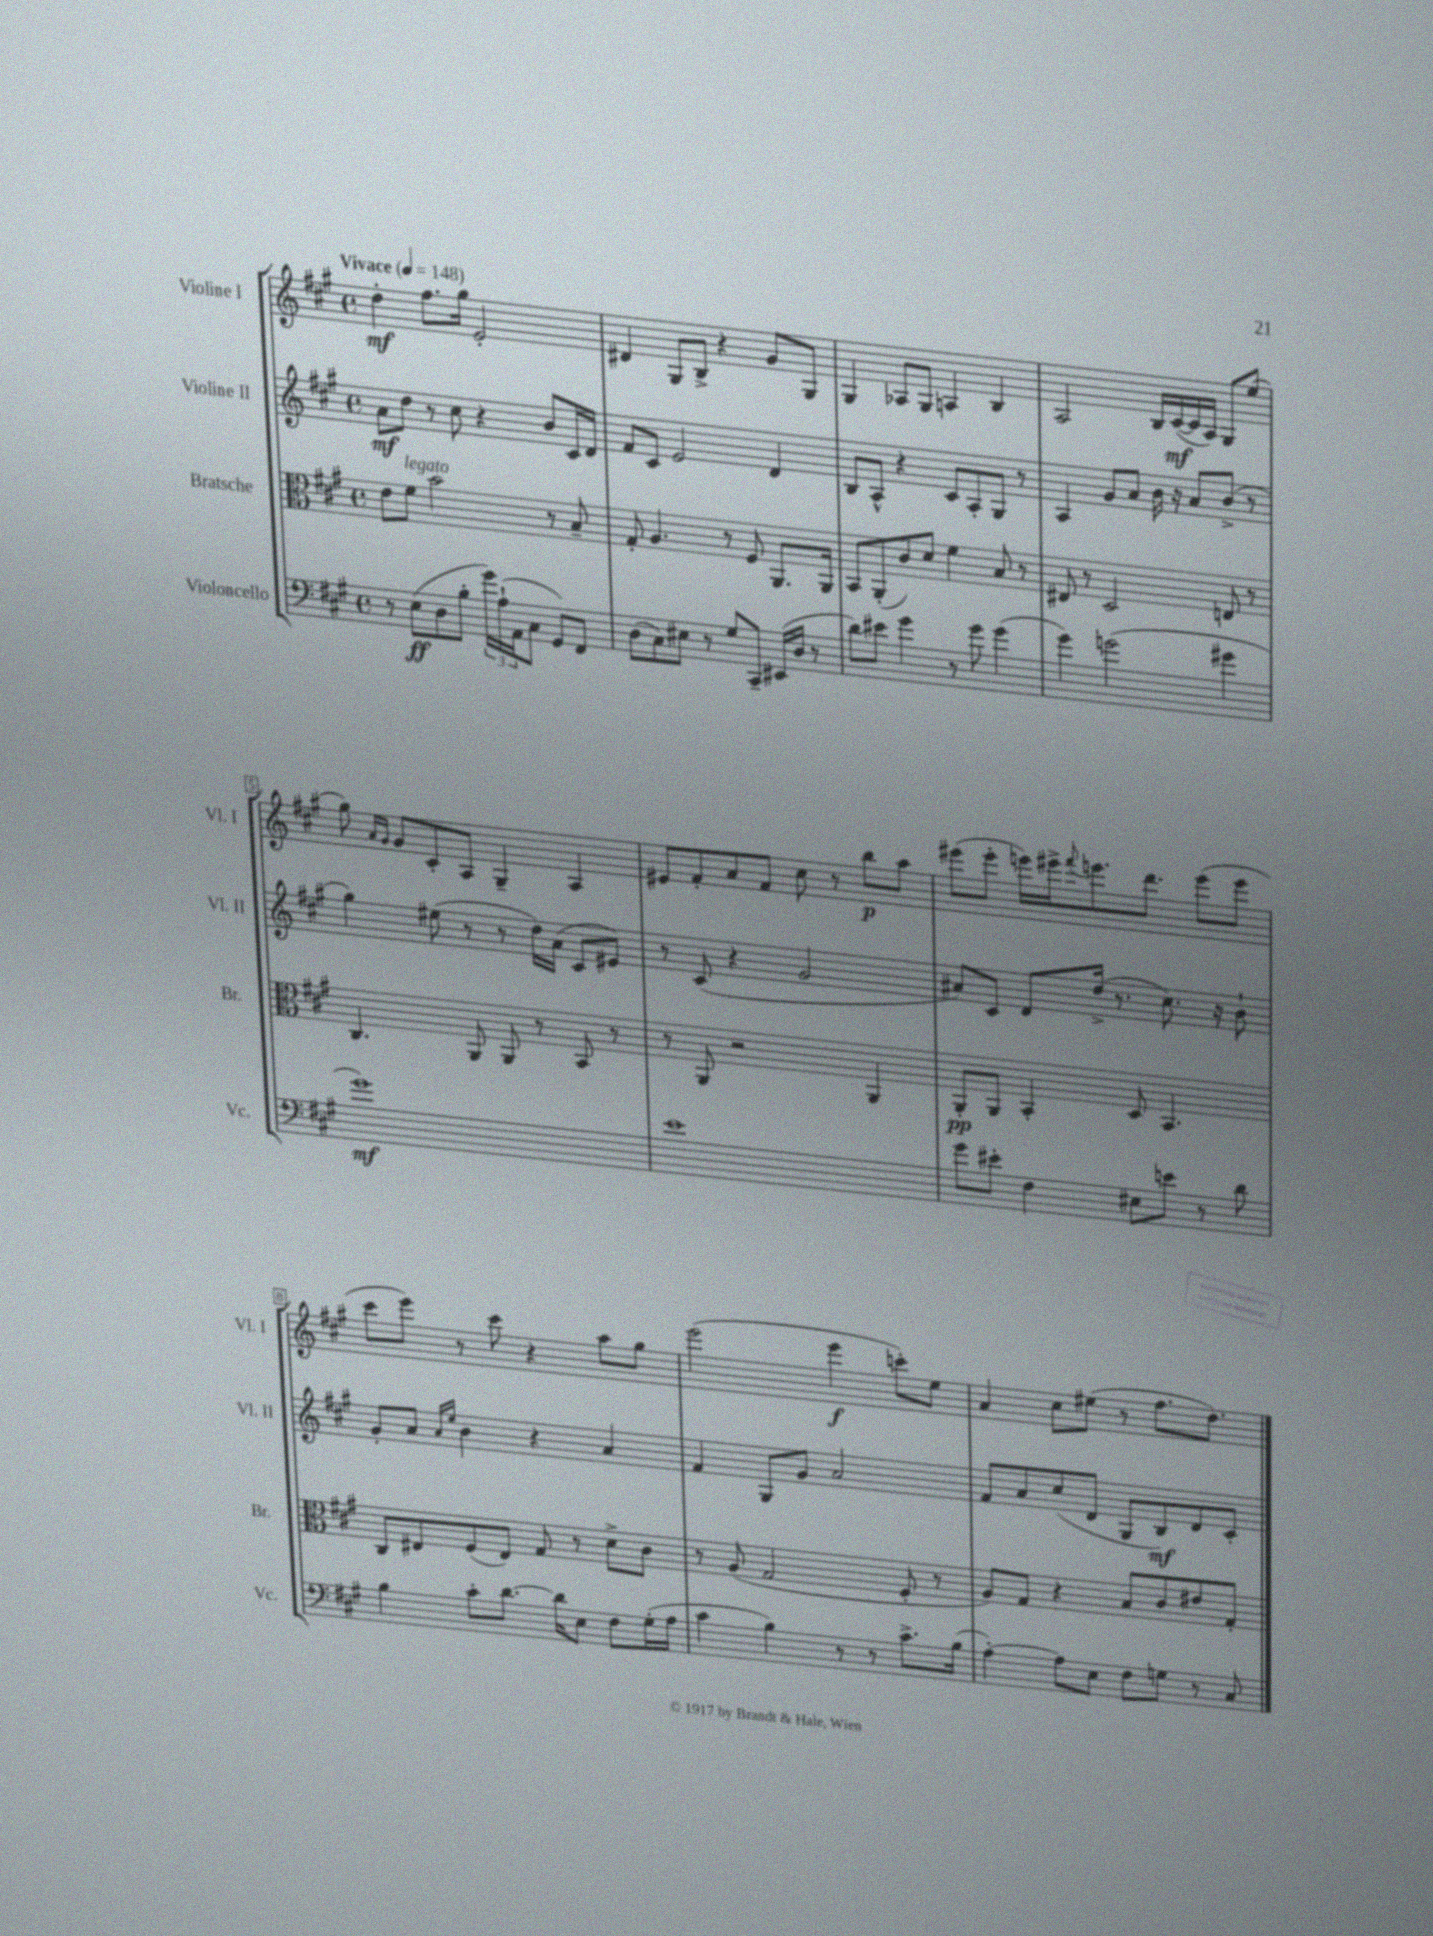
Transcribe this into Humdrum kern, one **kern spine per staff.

**kern	**dynam	**kern	**dynam	**kern	**dynam	**kern	**dynam
*part4	*part4	*part3	*part3	*part2	*part2	*part1	*part1
*staff4	*staff4	*staff3	*staff3	*staff2	*staff2	*staff1	*staff1
*I"Violoncello	*	*I"Bratsche	*	*I"Violine II	*	*I"Violine I	*
*I'Vc.	*	*I'Br.	*	*I'Vl. II	*	*I'Vl. I	*
*clefF4	*	*clefC3	*	*clefG2	*	*clefG2	*
*k[f#c#g#]	*	*k[f#c#g#]	*	*k[f#c#g#]	*	*k[f#c#g#]	*
*M4/4	*	*M4/4	*	*M4/4	*	*M4/4	*
*met(c)	*	*met(c)	*	*met(c)	*	*met(c)	*
*MM148	*	*MM148	*	*MM148	*	*MM148	*
=1	=1	=1	=1	=1	=1	=1	=1
!	!	!	!	!	!	!LO:TX:a:B:t=Vivace	!
8r	.	8e\L	.	8a\L	mf	4dd'\	mf
!	!	!LO:TX:a:i:t=legato	!	!	!	!	!
(8E\L	ff	8f#\J	.	8dd\J	.	.	.
8D\	.	2b\	.	8r	.	8.ff#\L	.
8B'\J	.	.	.	8cc#\	.	.	.
.	.	.	.	.	.	16gg#\Jk	.
24g#\LL)	.	.	.	4r	.	2e'/	.
(24A`\	.	.	.	.	.	.	.
24AA\J	.	.	.	.	.	.	.
8C#\J	.	.	.	.	.	.	.
8GG#/L)	.	8r	.	8b/L	.	.	.
8FF#/J	.	8B~/	.	16c#/L	.	.	.
.	.	.	.	16d/JJ	.	.	.
=2	=2	=2	=2	=2	=2	=2	=2
(8D\L	.	8G#'/	.	8f#/L	.	4d#X/	.
8C#\)	.	4.A/	.	8c#/J	.	.	.
8E#X\J	.	.	.	2e/	.	8G#/L	.
8r	.	.	.	.	.	8B^/J	.
8G#/L	.	8r	.	.	.	4r	.
8CC#~/J	.	8F#/	.	.	.	.	.
(16EE#X/LL	.	8.AA/L	.	4d/	.	8g#/L	.
16D/JJ	.	.	.	.	.	.	.
8r	.	.	.	.	.	8G#/J	.
.	.	16AA/Jk	.	.	.	.	.
=3	=3	=3	=3	=3	=3	=3	=3
8d\L)	.	8BB/L	.	8B/L	.	4G#/	.
8e#X\J	.	(8AA'/	.	8A^^/J	.	.	.
4g#\	.	8c#/)	.	4r	.	8A-X/L	.
.	.	8d/J	.	.	.	8G#/J	.
8r	.	4f#\	.	8c#/L	.	4An/	.
8g#\	.	.	.	8A'/	.	.	.
(4g#\	.	8B/	.	8G#/J	.	4B/	.
.	.	8r	.	8r	.	.	.
=4	=4	=4	=4	=4	=4	=4	=4
4g#\)	.	8E#X/	.	4A/	.	2A/	.
.	.	8r	.	.	.	.	.
(2gn\	.	2D/	.	8g#/L	.	.	.
.	.	.	.	8a/J	.	.	.
.	.	.	.	16b\	.	16B/LL	.
.	.	.	.	16r	.	([16c#/	mf
.	.	.	.	8a/L	.	16c#/]	.
.	.	.	.	.	.	16A/JJ)	.
4g#X\	.	8En/	.	(8b^/J	.	8G#/L	.
.	.	8r	.	8r	.	(8ee/J	.
!!LO:LB:g=z
=5	=5	=5	=5	=5	=5	=5	=5
1g#)	mf	4.C#/	.	4gg#\)	.	8gg#\)	.
.	.	.	.	.	.	16qqa/LL	.
.	.	.	.	.	.	16qqg#/JJ	.
.	.	.	.	.	.	8g#/L	.
.	.	.	.	(8ee#X\	.	8c#'/	.
.	.	8AA/	.	8r	.	8A/J	.
.	.	8AA/	.	8r	.	4G#~/	.
.	.	8r	.	16dd\LL)	.	.	.
.	.	.	.	(16a\JJ	.	.	.
.	.	8BB/	.	8c#/L	.	4A/	.
.	.	8r	.	8e#X/J)	.	.	.
=6	=6	=6	=6	=6	=6	=6	=6
1e	.	8r	.	8r	.	8e#X/L	.
.	.	8AA/	.	(8c#/	.	8f#'/	.
.	.	2r	.	4r	.	8a/	.
.	.	.	.	.	.	8f#/J	.
.	.	.	.	2g#/	.	8cc#\	.
.	.	.	.	.	.	8r	.
.	.	4AA/	.	.	.	8bb\L	p
.	.	.	.	.	.	8aa\J	.
=7	=7	=7	=7	=7	=7	=7	=7
8g#\L	.	8AA'/L	pp	8a#X/L)	.	(8eee#X\L	.
8e#X'\J	.	8AA/J	.	8c#/J	.	8eee#'\J	.
4F#\	.	4BB'/	.	8d/L	.	16eeen\LL)	.
.	.	.	.	.	.	16eee#X^\J	.
.	.	.	.	.	.	8qqfff#/	.
.	.	.	.	(16dd^/Jk	.	8.eeen\	.
.	.	.	.	8.r	.	.	.
8E#X\L	.	8D/	.	.	.	.	.
.	.	.	.	.	.	8.ddd\J	.
8en\J	.	4.BB/	.	8.cc#\)	.	.	.
8r	.	.	.	.	.	(8eee\L	.
.	.	.	.	16r	.	.	.
8d\	.	.	.	8b`\	.	8eee\J	.
!!LO:LB:g=z
=8	=8	=8	=8	=8	=8	=8	=8
4B\	.	8C#/L	.	8g#'/L	.	8ccc#\L	.
.	.	8E#X/	.	8a/J	.	8eee\J)	.
.	.	.	.	16qqa/LL	.	.	.
.	.	.	.	16qqee/JJ	.	.	.
8c#'\L	.	(8F#/	.	4b\	.	8r	.
[8.d\J	.	8E#/J)	.	.	.	8ccc#\	.
.	.	8G#/	.	4r	.	4r	.
16d\KL]	.	.	.	.	.	.	.
8E\J	.	8r	.	.	.	.	.
8F#\L	.	8d^\L	.	4a/	.	8aa\L	.
(16G#'\L	.	8c#\J	.	.	.	8gg#\J	.
16A\JJ	.	.	.	.	.	.	.
=9	=9	=9	=9	=9	=9	=9	=9
4c#\	.	8r	.	4f#/	.	(2eee\	.
.	.	(8A/	.	.	.	.	.
4B\)	.	2G#/	.	8G#/L	.	.	.
.	.	.	.	8g#/J	.	.	.
8r	.	.	.	2a/	.	4eee\	f
8r	.	.	.	.	.	.	.
8.c#^\L	.	8F#'/	.	.	.	8cccn'\L)	.
.	.	8r	.	.	.	8ee\J	.
(16B\Jk	.	.	.	.	.	.	.
=10	=10	=10	=10	=10	=10	=10	=10
[4A'\)	.	8A/L)	.	8f#/L	.	4a/	.
.	.	8G#/J	.	8a/	.	.	.
8A\L]	.	4r	.	(8cc#/	.	8cc#\L	.
8E\J	.	.	.	8d/J	.	(8ee#X\J	.
8F#\L	.	8B/L	.	8G#/L	.	8r	.
8Gn\J	.	8c#/	.	8B/)	mf	8.ff#\L	.
8r	.	8e#X/	.	8d/	.	.	.
.	.	.	.	.	.	8.dd\J)	.
8C#/	.	8G#'/J	.	8c#'/J	.	.	.
==	==	==	==	==	==	==	==
*-	*-	*-	*-	*-	*-	*-	*-
